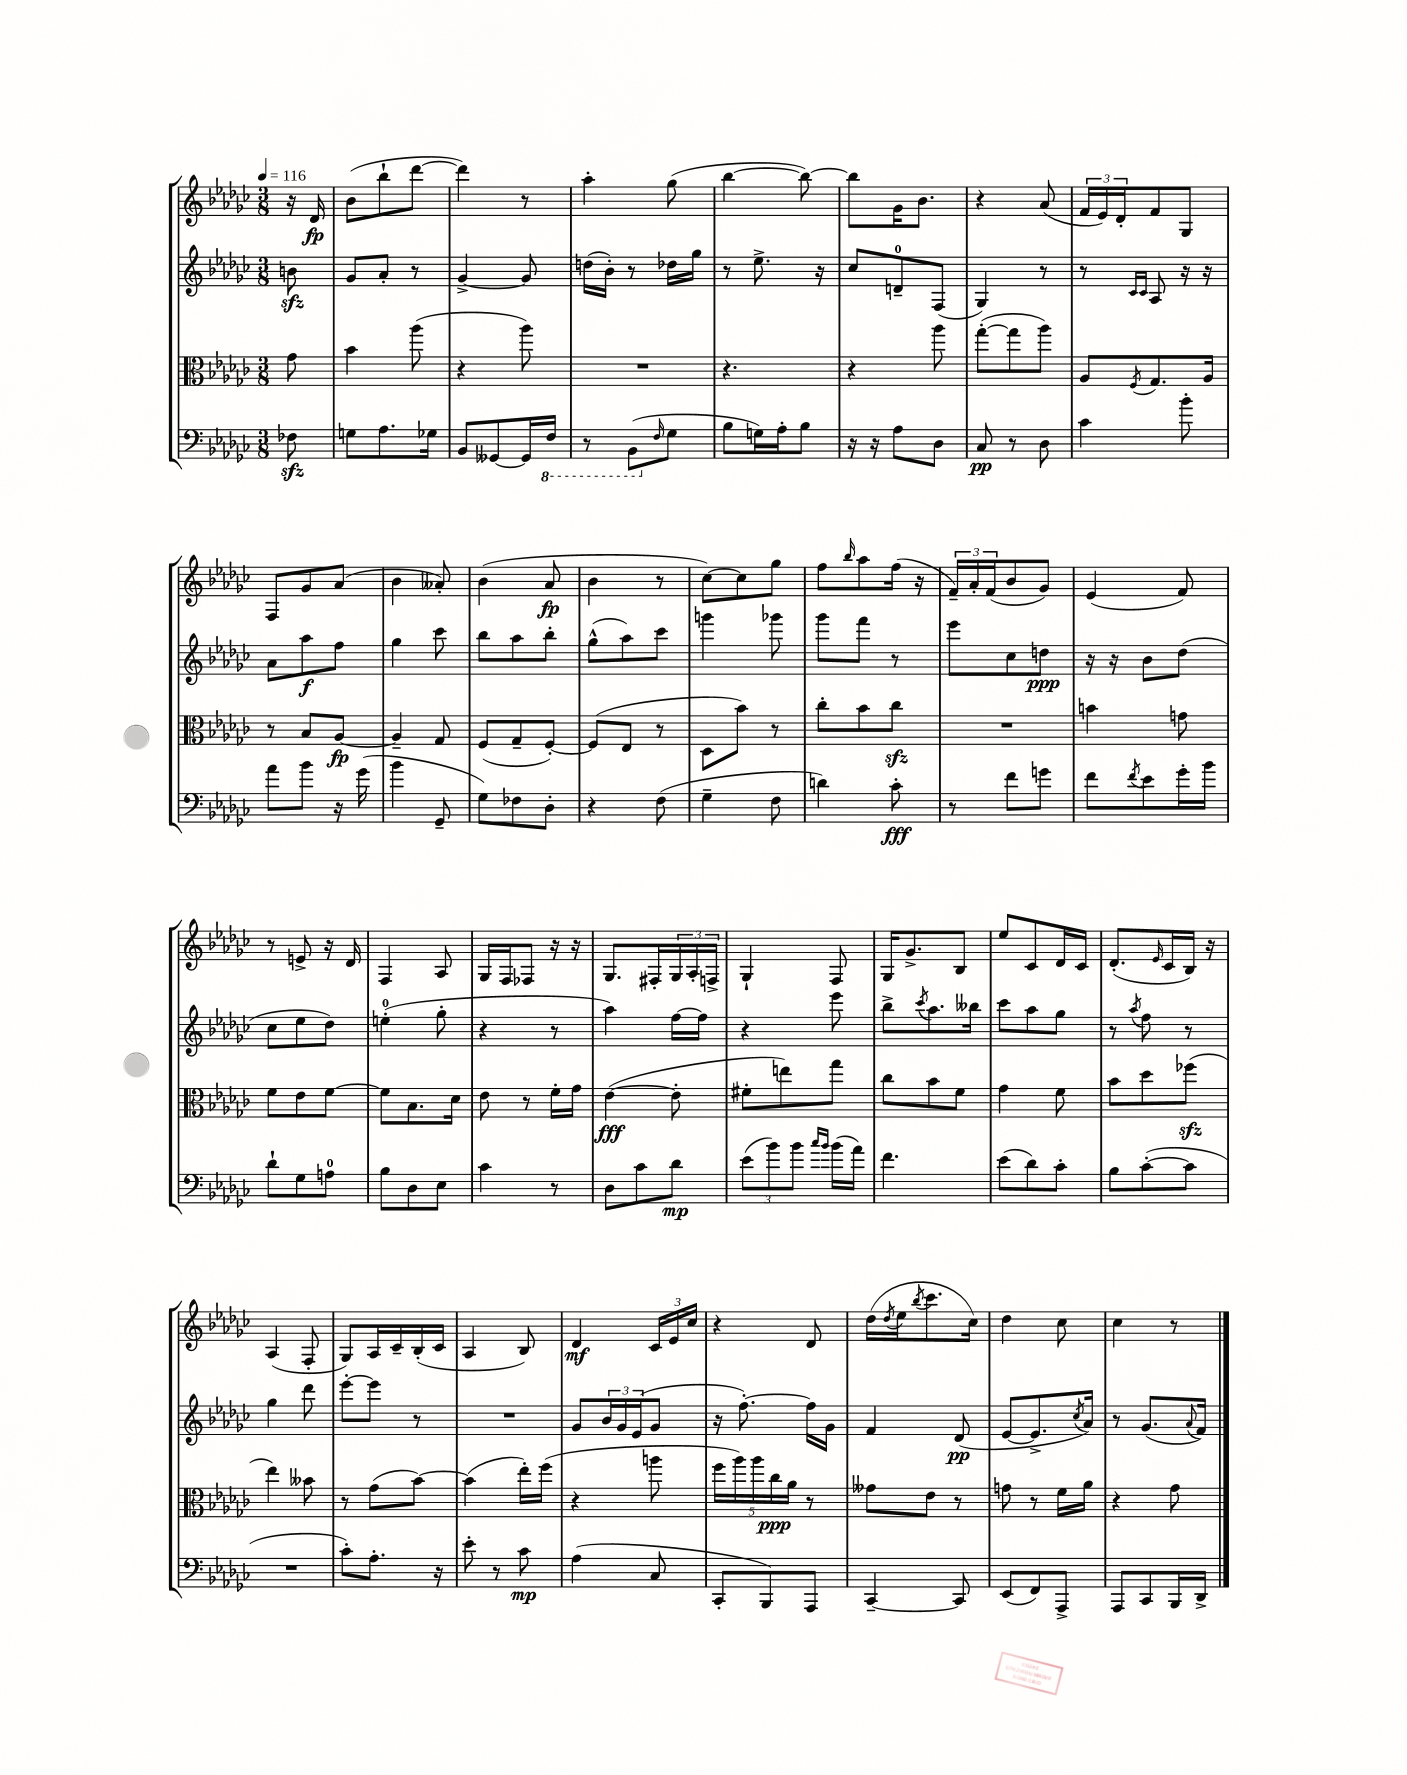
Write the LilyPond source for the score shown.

<<
\new StaffGroup <<
\new Staff = "s0" {
    \clef treble \key ges \major \numericTimeSignature \time 3/8 \partial 8 \tempo 4 = 116
    r16 des'16\fp |
    bes'8( bes''8-! des'''8~ |
    des'''4) r8 |
    aes''4-. ges''8( |
    bes''4~ bes''8~) |
    bes''8 ges'16 bes'8. |
    r4 aes'8( |
    \tuplet 3/2 { f'16 ees'16) des'16-. } f'8 ges8 |
    f8 ges'8 aes'8( |
    bes'4 aeses'8-.) |
    bes'4( aes'8\fp |
    bes'4 r8 |
    ces''8~) ces''8 ges''8 |
    f''8 \grace { bes''16 } aes''8 f''16( r16 |
    \tuplet 3/2 { f'16--) aes'16-. f'16( } bes'8 ges'8) |
    ees'4( f'8) |
    r8 e'8-> r16 des'16 |
    f4 aes8 |
    ges16 f16 fes8 r16 r16 |
    ges8. fis16-. \tuplet 3/2 { ges16 aes16-. f16-> } |
    ges4-! f8 |
    ges16 ges'8.-> bes8 |
    ees''8 ces'8 des'16 ces'16 |
    des'8.-.( \grace { ees'16 } ces'16 bes16) r16 |
    aes4( f8-. |
    ges8) aes16 ces'16-- bes16-.( ces'16 |
    aes4 bes8) |
    des'4\mf \tuplet 3/2 { ces'16 ees'16 ces''16 } |
    r4 des'8 |
    des''16( \acciaccatura { des''8 } ees''16 \acciaccatura { bes''8 } ces'''8. ces''16) |
    des''4 ces''8 |
    ces''4 r8 \bar "|." |
}
\new Staff = "s1" {
    \clef treble \key ges \major \numericTimeSignature \time 3/8 \partial 8
    b'8\sfz |
    ges'8 aes'8-. r8 |
    ges'4~-> ges'8 |
    d''16( bes'16-.) r8 des''16 ges''16 |
    r8 ees''8.-> r16 |
    ces''8 d'8-0-- f8( |
    ges4) r8 |
    r8 \grace { ces'16 ces'16 } aes8 r16 r16 |
    aes'8 aes''8\f f''8 |
    ges''4 ces'''8 |
    bes''8 aes''8 bes''8-. |
    ges''8-^( aes''8) ces'''8 |
    g'''4 ges'''8 |
    ges'''8 f'''8 r8 |
    ees'''8 ces''8 d''8\ppp |
    r16 r16 bes'8 des''8( |
    ces''8 ees''8 des''8) |
    e''4-0-.( ges''8-. |
    r4 r8 |
    aes''4) f''16~ f''16 |
    r4 ees'''8 |
    bes''8-> \acciaccatura { ces'''8 } aes''8. beses''16 |
    ces'''8 aes''8 ges''8 |
    r8 \acciaccatura { aes''8 } f''8 r8 |
    ges''4 des'''8 |
    ees'''8~-. ees'''8 r8 |
    R4. |
    ges'8 \tuplet 3/2 { bes'16 ges'16 ees'16( } ges'8 |
    r16 f''8.~-.) f''16 ges'16 |
    f'4 des'8\pp( |
    ees'8~ ees'8.-> \acciaccatura { ces''8 } aes'16) |
    r8 ges'8.( \appoggiatura { aes'8 } f'16) \bar "|." |
}
\new Staff = "s2" {
    \clef alto \key ges \major \numericTimeSignature \time 3/8 \partial 8
    ges'8 |
    bes'4 aes''8( |
    r4 aes''8) |
    R4. |
    r4. |
    r4 aes''8 |
    ges''8~-.( ges''8 aes''8) |
    aes8 \acciaccatura { f8 } ges8. aes16 |
    r8 bes8 aes8~\fp |
    aes4-- ges8 |
    f8( ges8-- f8~-.) |
    f8( ees8 r8 |
    des8 bes'8) r8 |
    ces''8-. bes'8 ces''8\sfz |
    R4. |
    b'4 g'8 |
    f'8 ees'8 f'8~ |
    f'8 bes8. des'16 |
    ees'8 r8 f'16-. ges'16 |
    ees'4~\fff( ees'8-. |
    fis'8-. e''8) ges''8 |
    ces''8 bes'8 f'8 |
    ges'4 f'8 |
    bes'8 des''8 fes''8\sfz( |
    ees''4) beses'8 |
    r8 ges'8( bes'8~) |
    bes'4( ees''16-.) f''16( |
    r4 a''8 |
    \tuplet 5/4 { f''16 aes''16) aes''16 ces''16\ppp aes'16 } r8 |
    geses'8 ees'8 r8 |
    g'8 r8 f'16 aes'16 |
    r4 ges'8 \bar "|." |
}
\new Staff = "s3" {
    \clef bass \key ges \major \numericTimeSignature \time 3/8 \partial 8
    fes8\sfz |
    g8 aes8. ges16 |
    bes,8 geses,8~ geses,16 \ottava #-1 f,16 |
    r8 bes,,8( \ottava #0 \grace { f16 } ges8 |
    bes8 g16) aes16-. bes8 |
    r16 r16 aes8 des8 |
    ces8\pp r8 des8 |
    ces'4 bes'8-. |
    aes'8 bes'8 r16 ges'16( |
    bes'4 ges,8-- |
    ges8) fes8 des8-. |
    r4 f8( |
    ges4-- f8 |
    d'4) ces'8-.\fff |
    r8 f'8 g'8 |
    f'8 \acciaccatura { f'8 } ees'8 ges'16-. bes'16 |
    des'8-! ges8 a8-0 |
    bes8 des8 ees8 |
    ces'4 r8 |
    des8 ces'8 des'8\mp |
    \tuplet 3/2 { ees'8( bes'8) bes'8 } \grace { ces''16 bes'16 } bes'16( aes'16) |
    f'4. |
    ees'8( des'8) ces'8-. |
    bes8 ces'8~-.( ces'8 |
    R4. |
    ces'8-.) aes8.-. r16 |
    ees'8-. r8 ces'8\mp |
    aes4( ces8 |
    ces,8-. bes,,8) aes,,8 |
    ces,4~-- ces,8 |
    ees,8( f,8) aes,,8-> |
    aes,,8 ces,8 bes,,16 des,16-> \bar "|." |
}
>>
>>
\layout { \context { \Score \remove "Bar_number_engraver" } }
